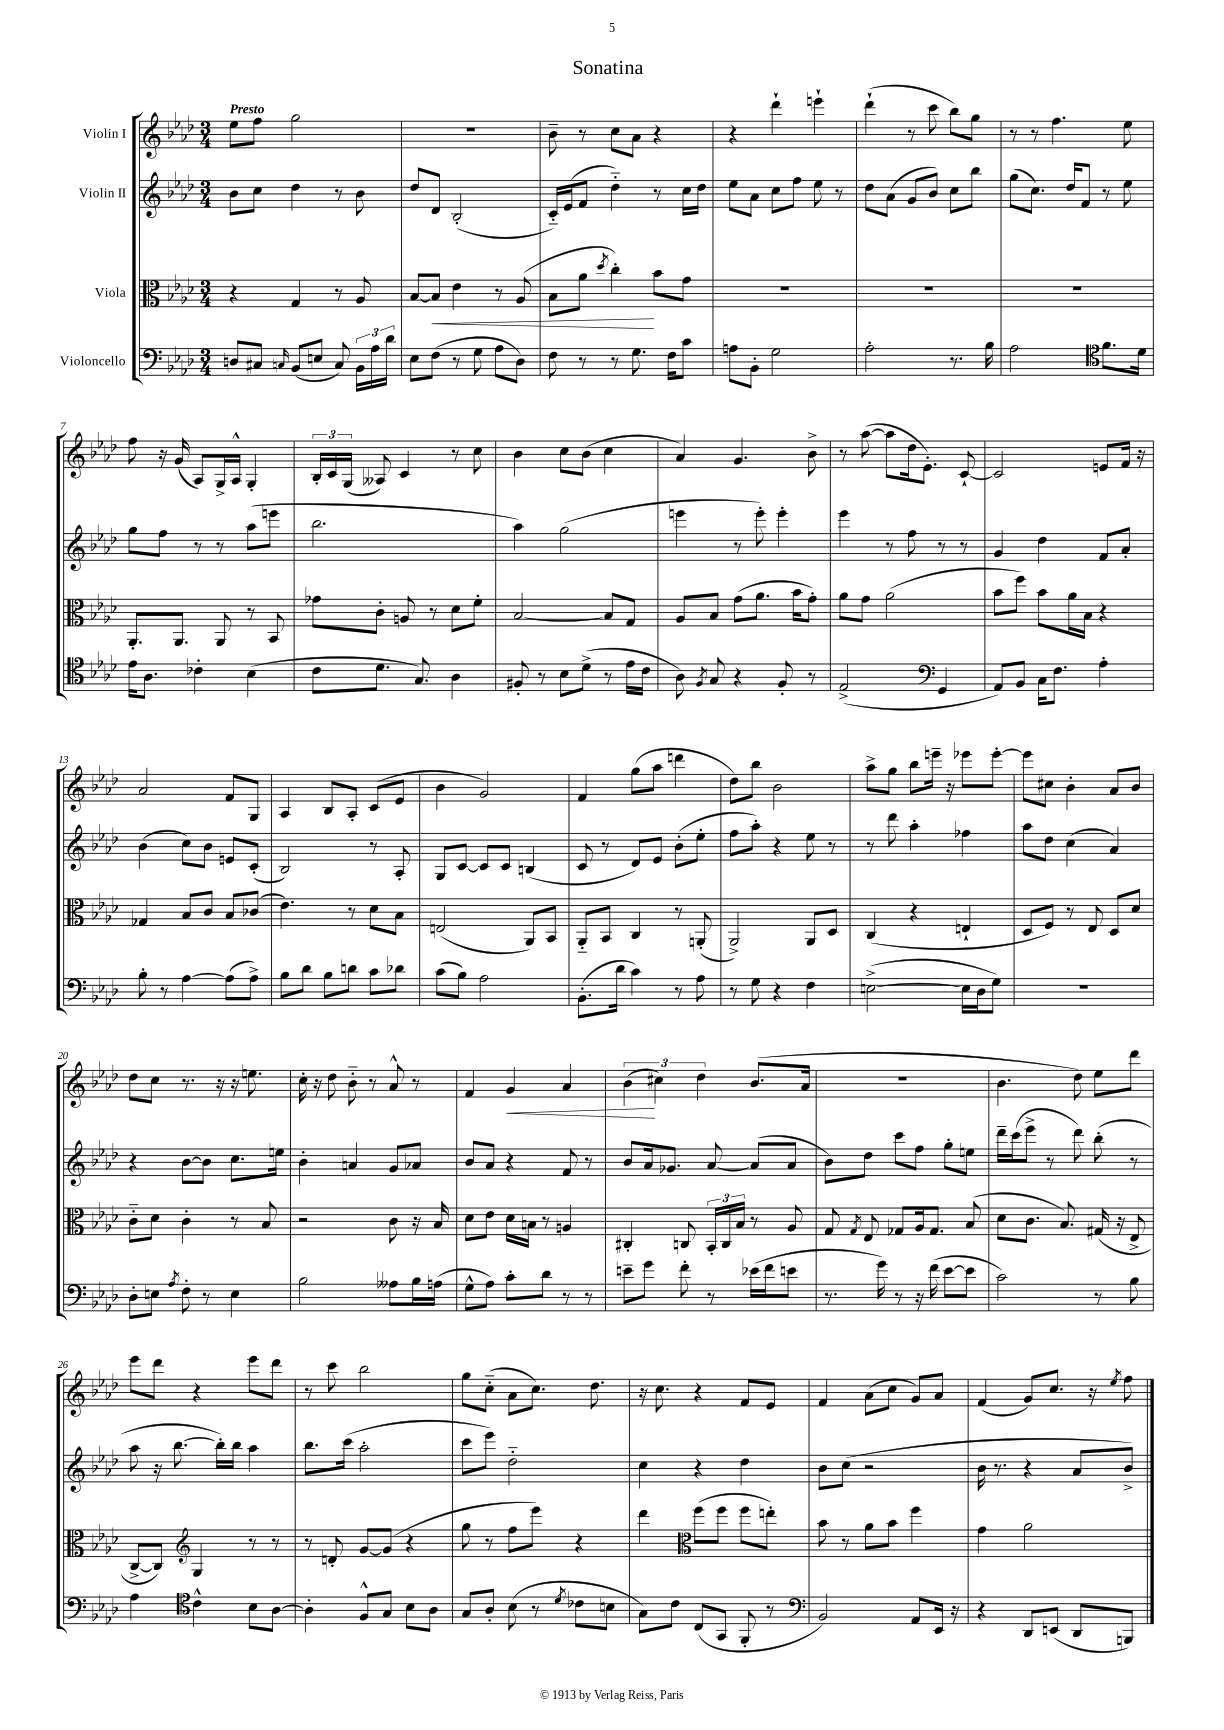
\header { title = "Sonatina" }
<<
\new StaffGroup <<
\new Staff = "s0" \with { instrumentName = "Violin I" } {
    \clef treble \key aes \major \numericTimeSignature \time 3/4 \tempo "Presto"
    \autoBeamOff ees''8[ f''8] g''2 |
    R2. |
    bes'8-- r8 c''8[ aes'8] r4 |
    r4 des'''4-! e'''4-! |
    des'''4-!( r8 c'''8 bes''8[) g''8] |
    r8 r8 f''4. ees''8 |
    f''8 r16 g'16( aes8[) g16-> aes16]-^ g4-. |
    \tuplet 3/2 { bes16[-. c'16 g16]( } aeses8) c'4 r8 c''8 |
    bes'4 c''8[ bes'8]( c''4 |
    aes'4) g'4. bes'8-> |
    r8 aes''8~( aes''8[ des''16 ees'8.]-.) c'8~-! |
    c'2 e'8[ f'16] r16 |
    aes'2 f'8[ g8] |
    aes4 bes8[ aes8]-. c'8[( ees'8] |
    bes'4 g'2) |
    f'4 g''8[( aes''8] d'''4 |
    des''8[) bes''8] bes'2 |
    aes''8[-> g''8] bes''8[ e'''16]-- r16 ees'''8[ ees'''8]~-. |
    ees'''8[ cis''8] bes'4-. aes'8[ bes'8] |
    des''8[ c''8] r8. r16 r16 e''8. |
    c''16-. r16 des''8 bes'8-_ r8 aes'8-^ r8 |
    f'4 g'4\< aes'4 |
    \tuplet 3/2 { bes'4\!( cis''4) des''4 } bes'8.[( aes'16] |
    R2. |
    bes'4. des''8) ees''8[ des'''8] |
    ees'''8[ des'''8] r4 ees'''8[ des'''8] |
    r8 c'''8 bes''2 |
    g''8[ c''8]-_( aes'8[ c''8.]) des''8. |
    r16 c''8. r4 f'8[ ees'8] |
    f'4 aes'8[( c''8] g'8[) aes'8] |
    f'4( g'8[) c''8.] r16 \acciaccatura { ees''8 } f''8 \bar "|." |
}
\new Staff = "s1" \with { instrumentName = "Violin II" } {
    \clef treble \key aes \major \numericTimeSignature \time 3/4
    \autoBeamOff bes'8[ c''8] des''4 r8 bes'8 |
    des''8[ des'8] bes2-.( |
    c'16[-_) ees'16( f'8] des''4-_) r8 c''16[ des''16] |
    ees''8[ aes'8] c''8[ f''8] ees''8 r8 |
    des''8[ aes'8]( g'8[ bes'8]) c''8[ bes''8] |
    g''8[( c''8.]) des''16[ f'8] r8 ees''8 |
    g''8[ f''8] r8 r8 aes''8[( e'''8] |
    bes''2. |
    aes''4) g''2( |
    e'''4 r8 e'''8-.) e'''4-. |
    ees'''4 r8 f''8 r8 r8 |
    g'4 des''4 f'8[ aes'8]-. |
    bes'4( c''8[) bes'8] e'8[ c'8]-.( |
    bes2) r8 aes8-. |
    g8[ c'8]~ c'8[ c'8] b4( |
    c'8 r8 des'8[) ees'8] bes'8[-.( ees''8]-. |
    f''8[ aes''8]-.) r4 ees''8 r8 |
    r8 des'''8 aes''4-. fes''4 |
    aes''8[ des''8] c''4( aes'4) |
    r4 bes'8[~ bes'8] c''8.[ e''16] |
    bes'4-. a'4 g'8[ aes'8] |
    bes'8[ aes'8] r4 f'8 r8 |
    bes'8[ aes'16 ges'8.] aes'8~ aes'8[( aes'8] |
    bes'8[) des''8] c'''8[ f''8] g''8[-. e''8] |
    des'''16[-- c'''16( ees'''8]-> r8 des'''8) bes''8-.( r8 |
    aes''8 r16 bes''8.~ bes''16[-.) bes''16] aes''4 |
    bes''8.[ c'''16]( aes''2-. |
    c'''8[ ees'''8]) des''2-_ |
    c''4 r4 des''4 |
    bes'8[ c''8]( r2 |
    bes'16 r8. r4 aes'8[ bes'8]->) \bar "|." |
}
\new Staff = "s2" \with { instrumentName = "Viola" } {
    \clef alto \key aes \major \numericTimeSignature \time 3/4
    \autoBeamOff r4 g4 r8 aes8 |
    bes8[~ bes8]\< ees'4 r8 aes8( |
    bes8[ aes'8] \acciaccatura { des''8 } c''4-.\!) bes'8[ g'8] |
    R2. |
    R2. |
    R2. |
    aes,8.[-. aes,8.] aes,8 r8 bes,8 |
    ges'8[ c'8]-. a8 r8 des'8[ f'8]-. |
    bes2~ bes8[ g8] |
    aes8[ bes8] g'8[( aes'8.] bes'16[ g'8]-.) |
    aes'8[ g'8] aes'2( |
    bes'8[ f''8]) bes'8[ aes'16 bes16] r4 |
    ges4 bes8[ c'8] bes8[ ces'8]( |
    ees'4.) r8 des'8[ bes8] |
    e2( aes,8[) bes,8] |
    aes,8[-_ bes,8] c4 r8 a,8-.( |
    aes,2->) aes,8[ des8] |
    c4( r4 e4-! |
    des8[ f8]) r8 ees8 des8[ des'8] |
    c'8[-_ des'8] c'4-. r8 bes8 |
    r2 c'8 r16 bes16 |
    des'8[ ees'8] des'16[ b16] r8 a4 |
    cis4-. c8 \tuplet 3/2 { bes,16[-. c16 bes16] } r8 aes8 |
    g8 \acciaccatura { g8 } ees8 ges8[ aes16 ges8.] bes8( |
    des'8[ c'8.] bes8.) gis16( r16 ees8-> |
    c8[~-> c8]) \clef treble g4 r8 r8 |
    r8 d'8-. g'8[~ g'8]( r4 |
    g''8 r8 f''8[ ees'''8]) r4 |
    des'''4 \clef alto f''8[( f''8] f''8[ e''8]-.) |
    bes'8 r8 aes'8[ bes'8] f''4 |
    g'4 aes'2 \bar "|." |
}
\new Staff = "s3" \with { instrumentName = "Violoncello" } {
    \clef bass \key aes \major \numericTimeSignature \time 3/4
    \autoBeamOff d8[ cis8] \grace { c16 } bes,8[( e8] c8) \tuplet 3/2 { bes,16[ aes16 des'16] } |
    ees8[ f8]( r8 g8 aes8[ des8]) |
    f8 r8 r8 g8. f16[ c'8] |
    a8[ bes,8]-. g2 |
    aes2-. r8. bes16 |
    aes2 \clef tenor f'8.[ des'16] |
    ees'16[ aes8.] ces'4-. bes4( |
    c'8[ des'8.] g8.) aes4 |
    fis8-. r8 bes8[ des'8]->( r8 ees'16[ c'16] |
    aes8) \acciaccatura { f8 } g8 r4 f8-. r8 |
    ees2->( \clef bass g,4 |
    aes,8[) bes,8] c16[ f8.] aes4-. |
    bes8-. r8 aes4~ aes8[( aes8]->) |
    bes8[ des'8] bes8[ d'8] c'8[ des'8] |
    c'8[( bes8]) aes2 |
    bes,8.[-.( des'16] c'4) r8 aes8 |
    r8 g8 r4 f4 |
    e2~->( e16[ des16 g8]) |
    R2. |
    des8[-. e8] \acciaccatura { aes8 } f8-. r8 e4 |
    bes2 aeses8[ bes16 a16]( |
    g8[-^ aes8]) c'8[-. des'8] r8 r8 |
    e'8[-- g'8] f'8-. r8 ees'16[( f'16 e'8] |
    r8. g'16) r8 r16 f'16( ees'8[~ ees'8] |
    c'2) r8 bes8 |
    aes4 \clef tenor c'4-^ bes8[ aes8]~ |
    aes4-. f8[-^ g8] bes8[ aes8] |
    g8[ aes8]-. bes8( r8 \acciaccatura { des'8 } ces'8[ b8] |
    g8[) c'8] c8[( g,8] f,8-. r8 |
    \clef bass bes,2) aes,8[ ees,16] r16 |
    r4 des,8[ e,8]( des,8[ b,,8]) \bar "|." |
}
>>
>>
